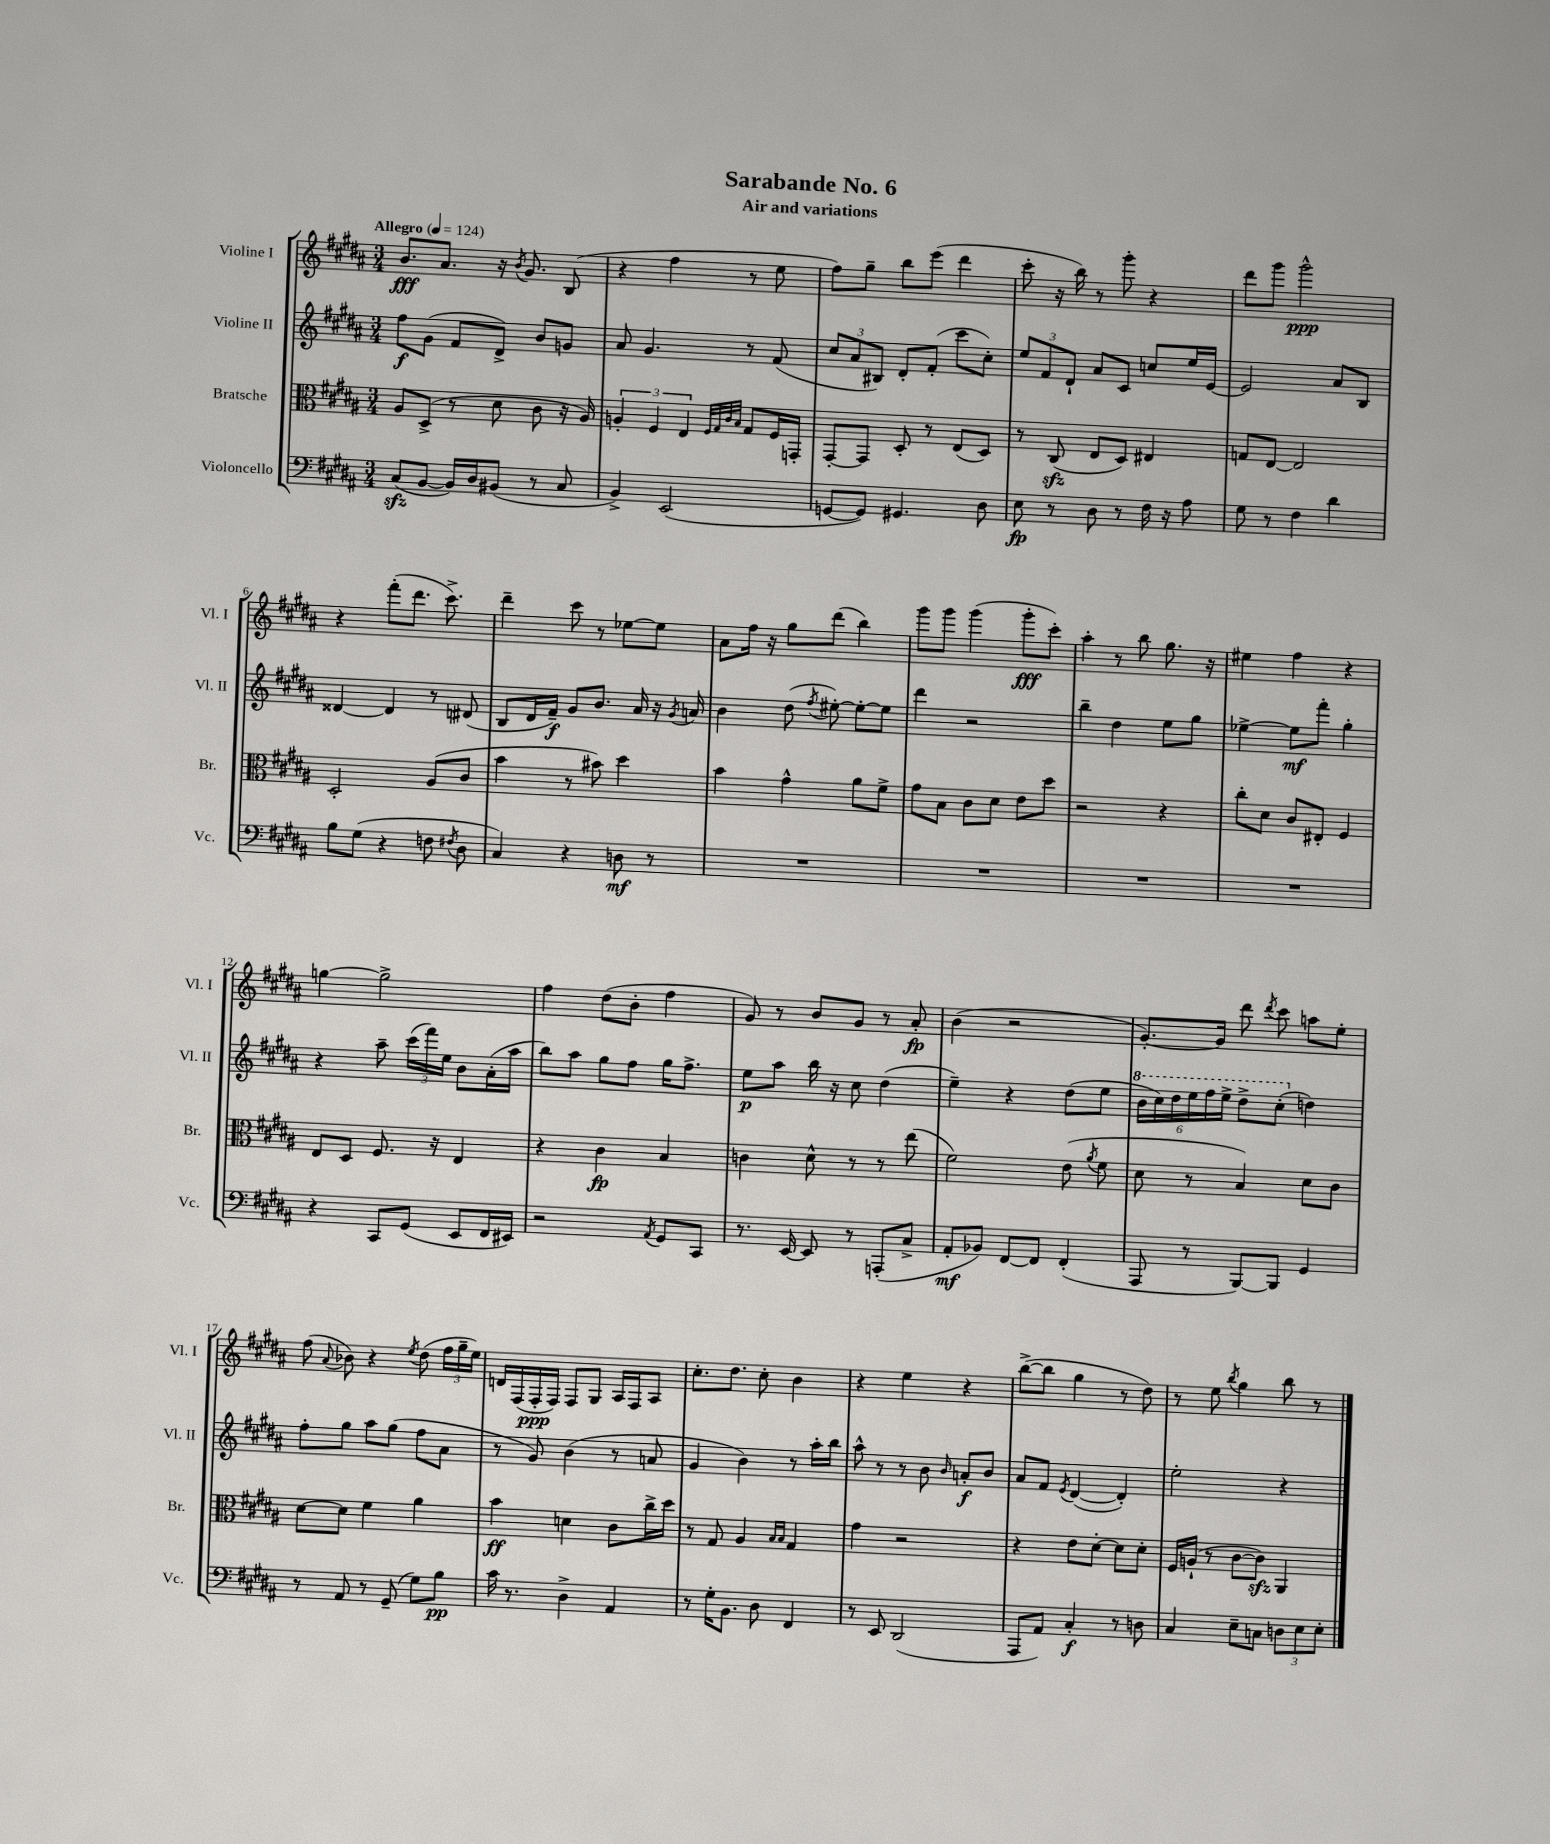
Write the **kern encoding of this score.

**kern	**kern	**kern	**kern
*staff4	*staff3	*staff2	*staff1
*clefF4	*clefC3	*clefG2	*clefG2
*k[f#c#g#d#a#]	*k[f#c#g#d#a#]	*k[f#c#g#d#a#]	*k[f#c#g#d#a#]
*M3/4	*M3/4	*M3/4	*M3/4
*MM124	*MM124	*MM124	*MM124
(8C#	8A#	8ff#	8.b
[8BB	(8D#^	(8g#	.
.	.	.	8.a#
16BB])	8r	8f#	.
16D#	.	.	.
(8BB#	8d#	8d#^)	16r
.	.	.	8qb
.	.	.	8.g#
8r	8c#	8b	.
8C#	16r	8g	(8B
.	16A#)	.	.
=	=	=	=
4BB^)	6A'	8a#	4r
.	.	4.g#	.
.	6F#	.	.
(2EE	.	.	4ff#
.	6E	.	.
.	32qqF#	.	.
.	32qqG#	.	.
.	32qqc#	.	.
.	32qqB	.	.
.	8G#	8r	8r
.	16F#	(8f#	8ee
.	16GG'	.	.
=	=	=	=
[8GG	[8GG#'	12cc#	8ff#)
.	.	12a#	.
8GG])	8GG#]	.	8gg#~
.	.	12B#)	.
4.GG#	8D#'	8d#'	8bb
.	8r	(8f#'	(8eee
.	(8E	8ccc#	4ddd#
8D#	8D#)	8cc#')	.
=	=	=	=
8E	8r	12ee	8ccc#'
.	.	12f#	.
8r	(8C#	.	16r
.	.	12d#`	.
.	.	.	16bb)
8D#	8E	8a#	8r
8r	8D#)	8c#	8ggg#'
16F#	4E#	8cc	4r
16r	.	.	.
8A#	.	16ee	.
.	.	[16e	.
=	=	=	=
8G#	8G	2e]	8ddd#
8r	[8E	.	8ggg#
4F#	2E]	.	2ggg#^^
4d#	.	8a#	.
.	.	8B	.
=	=	=	=
8B	2D#'	[4d##	4r
(8G#	.	.	.
4r	.	4d##]	(8fff#'
.	.	.	8.ddd#
8F	(8A#	8r	.
.	.	.	8.ccc#^)
8qF#	.	.	.
8D#	8c#	(8d#	.
=	=	=	=
4C#)	4b	8B	4ddd#~
.	.	16d#	.
.	.	16f#~)	.
4r	8r	8g#	8ccc#
.	8b#)	8.b	8r
8D	4dd#	.	[8ee-
.	.	16a#	.
8r	.	16r	8ee-]
.	.	8qg#	.
.	.	16a	.
=	=	=	=
2.r	4b	4b	8a#
.	.	.	16ff#
.	.	.	16r
.	4g#^^	(8dd#	8gg#
.	.	8qff#	.
.	.	[8ee#')	(8ddd#
.	8a#	8ee#'_	4bb)
.	8f#^	8ee#]	.
=	=	=	=
2.r	8g#	4ddd#	8ggg#
.	8B	.	8ggg#
.	8c#	2r	(4ggg#
.	8d#	.	.
.	8e	.	8ggg#'
.	8dd#	.	8ccc#')
=	=	=	=
2.r	2r	4bb~	4aa#'
.	.	4dd#	8r
.	.	.	8bb
.	4r	8ee	8.gg#
.	.	8gg#	.
.	.	.	16r
=	=	=	=
2.r	8cc#'	[4ee-^	4ee#
.	8d#	.	.
.	8c#	8ee-]	4ff#
.	8E#'	8fff#'	.
.	4F#	4gg#'	4r
=	=	=	=
4r	8E	4r	[4gg
.	8D#	.	.
8CC#	8.F#	8aa#~	2gg^]
(8GG#	.	(24ccc#	.
.	.	24fff#)	.
.	16r	.	.
.	.	24ee	.
8EE	4E	8b	.
16FF#	.	(16a#'	.
16EE#)	.	16aa#	.
=	=	=	=
2r	4r	8bb)	4ff#
.	.	8aa#	.
.	4c#	8gg#	(8dd#
.	.	8ff#	8b'
8qAA#	.	.	.
8GG#	4B	16gg#	4ff#
.	.	8.ff#^	.
8CC#	.	.	.
=	=	=	=
8.r	4c	8ee	8g#)
.	.	8aa#	8r
[16EE	.	.	.
8EE]	8d#^^	16bb	8b
.	.	16r	.
8r	8r	8cc#	8g#
(8AAA'	8r	(4dd#	8r
8C#^	(8ee	.	8a#'
=	=	=	=
8AA#'	2f#)	4ee~)	(4b
8BB-)	.	.	.
[8FF#	.	4r	2r
8FF#]	.	.	.
(4FF#'	(8e	(8dd#	.
.	8qa#	.	.
.	8f#	8ee	.
=	=	=	=
8AAA#	8d#	24bb	[8.g#')
.	.	24ccc#)	.
.	.	24ddd#	.
8r	8r	24eee	.
.	.	24fff#	.
.	.	.	16g#]
.	.	24eee^	.
[8BBB)	4B)	8ddd#^	8ddd#
.	.	.	8qddd#
8BBB]	.	(8ccc#'	8ccc#
4GG#	8d#	4dd)	8aa
.	8c#	.	8ee'
=	=	=	=
8r	[8d#	8ff#'	(8ff#
.	.	.	8qqa#
8AA#	8d#]	8gg#	8b-)
8r	4f#	8aa#	4r
(8GG#~	.	(8gg#	.
.	.	.	8qee
8G#)	4a#	8ff#	(8dd#
8B	.	8a#	24ff#
.	.	.	24gg#~
.	.	.	24ee)
=	=	=	=
16c#	4b	8r	16d
8.r	.	.	(16F#
.	.	8g#)	16F#'
.	.	.	16F#)
4D#^	4d	(4b	8F#
.	.	.	8G#
4AA#	8c#	8r	16A#
.	.	.	16F#
.	16cc#^	8a	8A#
.	16dd#	.	.
=	=	=	=
8r	8r	4g#	8.cc#'
16G#'	8G#	.	.
8.BB	.	.	8.dd#
.	4A#	4b)	.
8D#	.	.	8cc#'
.	16qqB	.	.
.	16qqB	.	.
4FF#	4G#	8r	4b
.	.	16aa#'	.
.	.	16bb	.
=	=	=	=
8r	4g#	8aa#^^	4r
8EE	.	8r	.
(2DD#	2r	8r	4ee
.	.	8b	.
.	.	16qqb	.
.	.	8a'	4r
.	.	8b	.
=	=	=	=
8AAA#	4r	8a#	([8bb^
8AA#)	.	8f#	8bb]
.	.	8qe	.
4C#'	8e	([4d#	4gg#
.	[8d#'	.	.
8r	8d#]	4d#'])	8r
8D	8d#'	.	8dd#)
=	=	=	=
4C#	16F#	2ee'	8r
.	(16A`	.	.
.	8r	.	8ee
.	.	.	8qbb
8E~	[8c#	.	4gg#
8C	8c#])	.	.
12D	4AA#	4r	8bb
12E	.	.	.
.	.	.	8r
12E'	.	.	.
==	==	==	==
*-	*-	*-	*-
